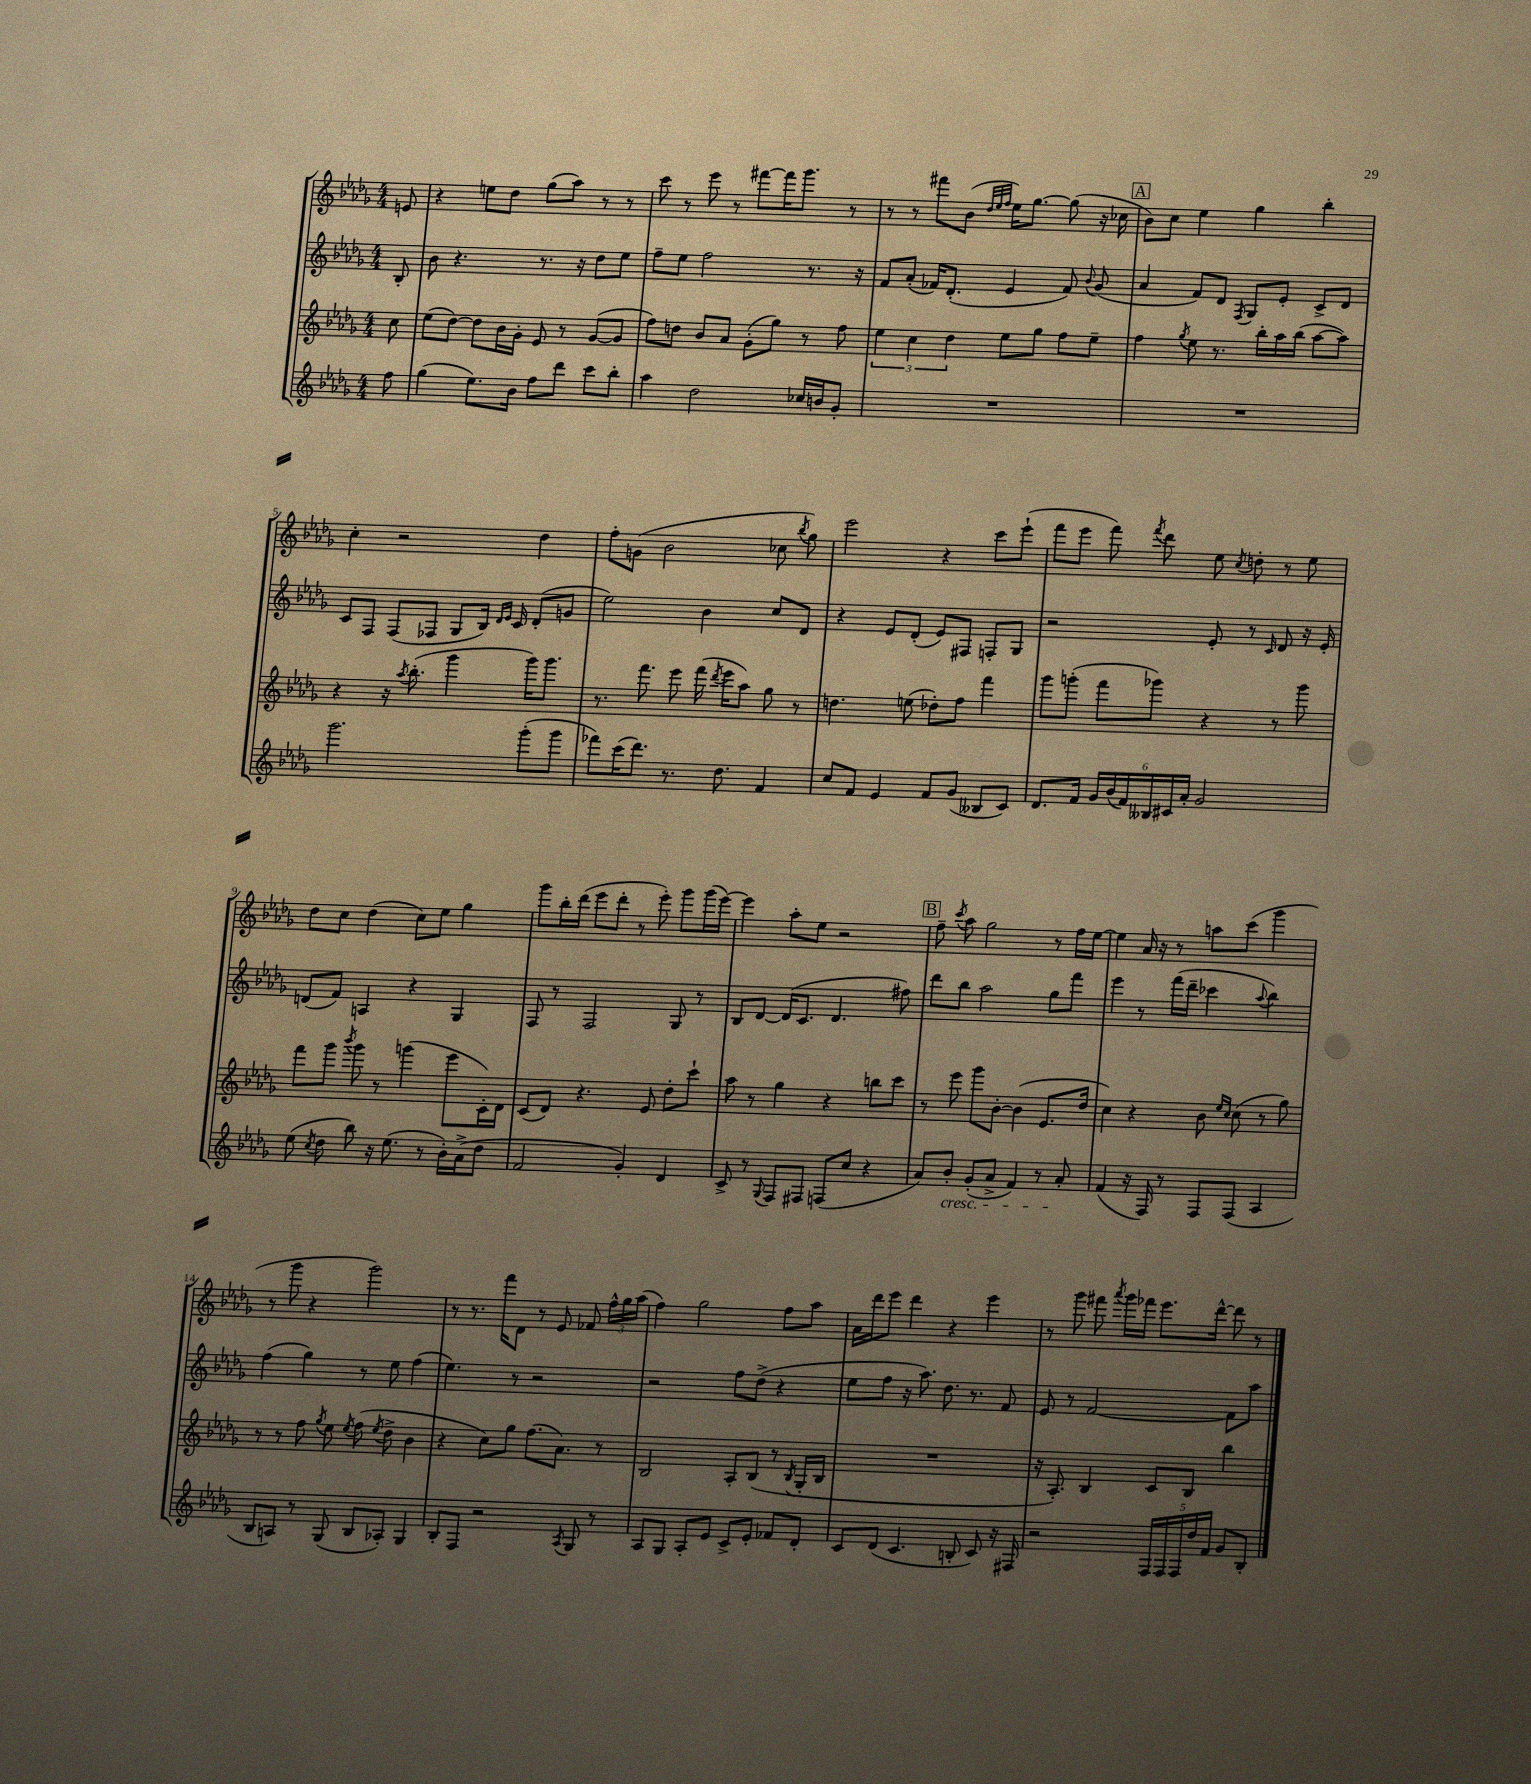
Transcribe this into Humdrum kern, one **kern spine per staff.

**kern	**kern	**kern	**kern
*staff4	*staff3	*staff2	*staff1
*clefG2	*clefG2	*clefG2	*clefG2
*k[b-e-a-d-g-]	*k[b-e-a-d-g-]	*k[b-e-a-d-g-]	*k[b-e-a-d-g-]
*M4/4	*M4/4	*M4/4	*M4/4
8ff	8cc	8B-'	8e
=	=	=	=
(4gg-	(8ee-	8b-	4r
.	[8dd-)	4.r	.
8.ee-)	8dd-]	.	8ee
.	16b-	.	8dd-
16b-	16g-'	.	.
8ff	8e-	8.r	(8gg-
8ddd-	8r	.	8aa-)
.	.	16r	.
8ccc	([8g-	8dd-	8r
8bb-'	8g-]	8ee-	8r
=	=	=	=
4aa-	8ff)	8ff~	8ccc
.	8dd	8ee-	8r
2dd-	8b-	2ff	8eee-
.	8a-	.	8r
.	(8g-'	.	[8fff#
.	8gg-)	.	16fff#]
.	.	.	8.ggg-
16cc-	8r	8.r	.
16b	.	.	.
8g-'	8ff	.	8r
.	.	16r	.
=	=	=	=
1r	6ee-	8f	8r
.	.	(8a-'	8r
.	6cc	.	.
.	.	16f-)	8fff#
.	.	(8.d-'	.
.	6dd-	.	.
.	.	.	(8b-
.	.	.	32qqdd-
.	.	.	32qqee-
.	.	.	32qqff
.	8ee-	4e-	16ee-)
.	.	.	[8.gg-
.	8gg-	.	.
.	8ff	8f-)	(8gg-]
.	.	8qqb-	.
.	8ee-~	(8g-	16r
.	.	.	16cc-
=	=	=	=
1r	4ff	4a-	8b-)
.	.	.	8cc
.	8qgg-	.	.
.	8ee-	8f)	4ee-
.	8.r	8d-	.
.	.	8qF	.
.	.	8G-	4gg-
.	16bb-'	.	.
.	16aa-	8e-'	.
.	(16bb-	.	.
.	[8aa-	8c^	4bb-'
.	8aa-])	8d-	.
=	=	=	=
2.ggg-	4r	8c	4cc'
.	.	8F	.
.	16r	(8F	2r
.	8qaa-	.	.
.	(8.bb-'	.	.
.	.	8F-	.
.	4ggg-	8G-	.
.	.	16B-)	.
.	.	16qqd-	.
.	.	16qqe-	.
.	.	16c	.
(8ggg-'	16ggg-)	(8d-'	4dd-
.	8.ggg-	.	.
8ggg-	.	8g	.
=	=	=	=
8fff-)	8.r	2ee-)	8ff'
(16ccc	.	.	(8g
8.ddd-)	8.fff	.	.
.	.	.	2b-
8.r	8eee-	.	.
.	(16fff	4b-	.
.	8qddd-	.	.
8.dd-	16eee-	.	.
.	8aa-)	.	.
4f	8gg-	8cc	8cc-
.	.	.	8qbb-
.	8r	8d-	8gg-)
=	=	=	=
8cc	4.dd	4r	2eee-
8f	.	.	.
4e-	.	8e-	.
.	(8ee	(8d-'	.
8f	8dd-')	8e-)	4r
(8g-	8ff	8F#	.
8B--	4fff	8F'	8ccc
8c)	.	8G-	(8eee-`
=	=	=	=
8.d-	8ggg-	2r	8fff
.	(8ggg'	.	8eee-
16f	.	.	.
24g-	8fff	.	8fff)
(24b-	.	.	.
24f)	.	.	.
.	.	.	8qfff
24B--	8ggg-)	.	8ddd-
24c#	.	.	.
24a-'	.	.	.
2g-	4r	8e-'	8ee-
.	.	.	8qcc
.	.	8r	8dd'
.	.	16qqc	.
.	8r	8d-	8r
.	8ggg-	16r	8ee-
.	.	16e-'	.
=	=	=	=
(8ee-	8fff	(8d	8dd-
8qcc	.	.	.
8dd-	8ggg-	8f)	8cc
.	8qbbb-	.	.
8bb-)	8ggg-	4A	(4dd-
16r	8r	.	.
(8.ee-	.	.	.
.	(4ggg	4r	8cc)
8r	.	.	8ee-
16b-')	8eee-	4G-	4gg-
(16a-^	.	.	.
8dd-	16c')	.	.
.	16d-	.	.
=	=	=	=
2f	(8c	8F	8ggg-
.	8d-)	8r	16bb-'
.	.	.	(16ddd-
.	4.r	2F	8eee-
.	.	.	8ddd-'
4g-')	.	.	8r
.	8e-	.	8eee-')
4d-	8dd-'	8G-	8ggg-
.	8ccc`	8r	(16ggg-
.	.	.	[16eee-)
=	=	=	=
8c^	8aa-	8B-	4eee-]
8r	8r	[8d-	.
8qqG-	.	.	.
8F	4gg-	(16d-]	8aa-'
.	.	8.c	.
8F#	.	.	8ee-
(8F	4r	4.d-	2r
8cc	.	.	.
4r	8bb	.	.
.	8ccc	8ff#)	.
=	=	=	=
8a-)	8r	8ddd-	8ff~
.	.	.	8qccc
8b-'	8eee-	8bb-	8aa-
(8g-'	8ggg-	2aa-	2gg-
8a-^	[8b-'	.	.
4f)	(4b-]	.	.
8r	8.e-	8gg-	8r
8a-'	.	8fff	16ff
.	16dd-	.	[16ee-
=	=	=	=
(4f	4cc)	4eee-	4ee-]
16r	4r	8r	16a-
16F)	.	.	16r
8r	.	(16fff	8r
.	.	16ddd-~	.
8F	8b-	4ccc-	8aa
.	16qqee-	.	.
.	16qqcc	.	.
(8F	(8cc	.	(8ccc
.	.	8qqaa-	.
4A-	8r	4bb-)	4ggg-
.	8gg-)	.	.
=	=	=	=
8B-	8r	(4ff	8r
8A)	8r	.	8ggg-
8r	8ff	4gg-)	4r
.	8qgg-	.	.
(8G-	8ee-	.	.
.	8qee-	.	.
8B-	(8ff	8r	2ggg-)
.	8qee-	.	.
8A-')	8dd-^	8ee-	.
4G-	4b-	(4ff	.
=	=	=	=
8B-'	4r	4.ee-)	8r
8F	.	.	8.r
2r	8cc)	.	.
.	.	.	16fff
.	8gg-	8r	8d-
.	(8.ff	2r	8r
.	.	.	8e-
.	8.a-)	.	.
8qA-	.	.	.
8G-	.	.	8f-
8r	8r	.	24ff^^
.	.	.	24gg-
.	.	.	(24aa-
=	=	=	=
8A-	2B-	2r	4ff)
8G-	.	.	.
8A-'	.	.	2gg-
8e-	.	.	.
8c^	8A-'	8ff	.
8e-'	(8B-	(8dd-^	.
8f-	8r	4r	8ff
.	8qB-	.	.
8d-'	16G-'	.	8aa-
.	16B-	.	.
=	=	=	=
8c	1r	8ee-	16a-
.	.	.	16ddd-
(8d-	.	8ff	8eee-
4.c	.	16r	4ddd-
.	.	8.aa-)	.
.	.	8.dd-	4r
8B'	.	.	.
.	.	8.r	.
8c)	.	.	4eee-
16r	.	8f	.
16F#	.	.	.
=	=	=	=
2r	16r	8e-	8r
.	8.A-')	.	.
.	.	8r	8ggg-
.	4B-	[2f	8fff#
.	.	.	8qaaa-
.	.	.	16ggg-
.	.	.	16fff-
20F	8c	.	8.eee-
20F	.	.	.
20F	.	.	.
.	8B-	.	.
20dd-	.	.	.
.	.	.	[16ddd-^^
20f	.	.	.
8g-	4bb-	8f]	8ddd-]
8B-'	.	8aa-	8r
==	==	==	==
*-	*-	*-	*-
